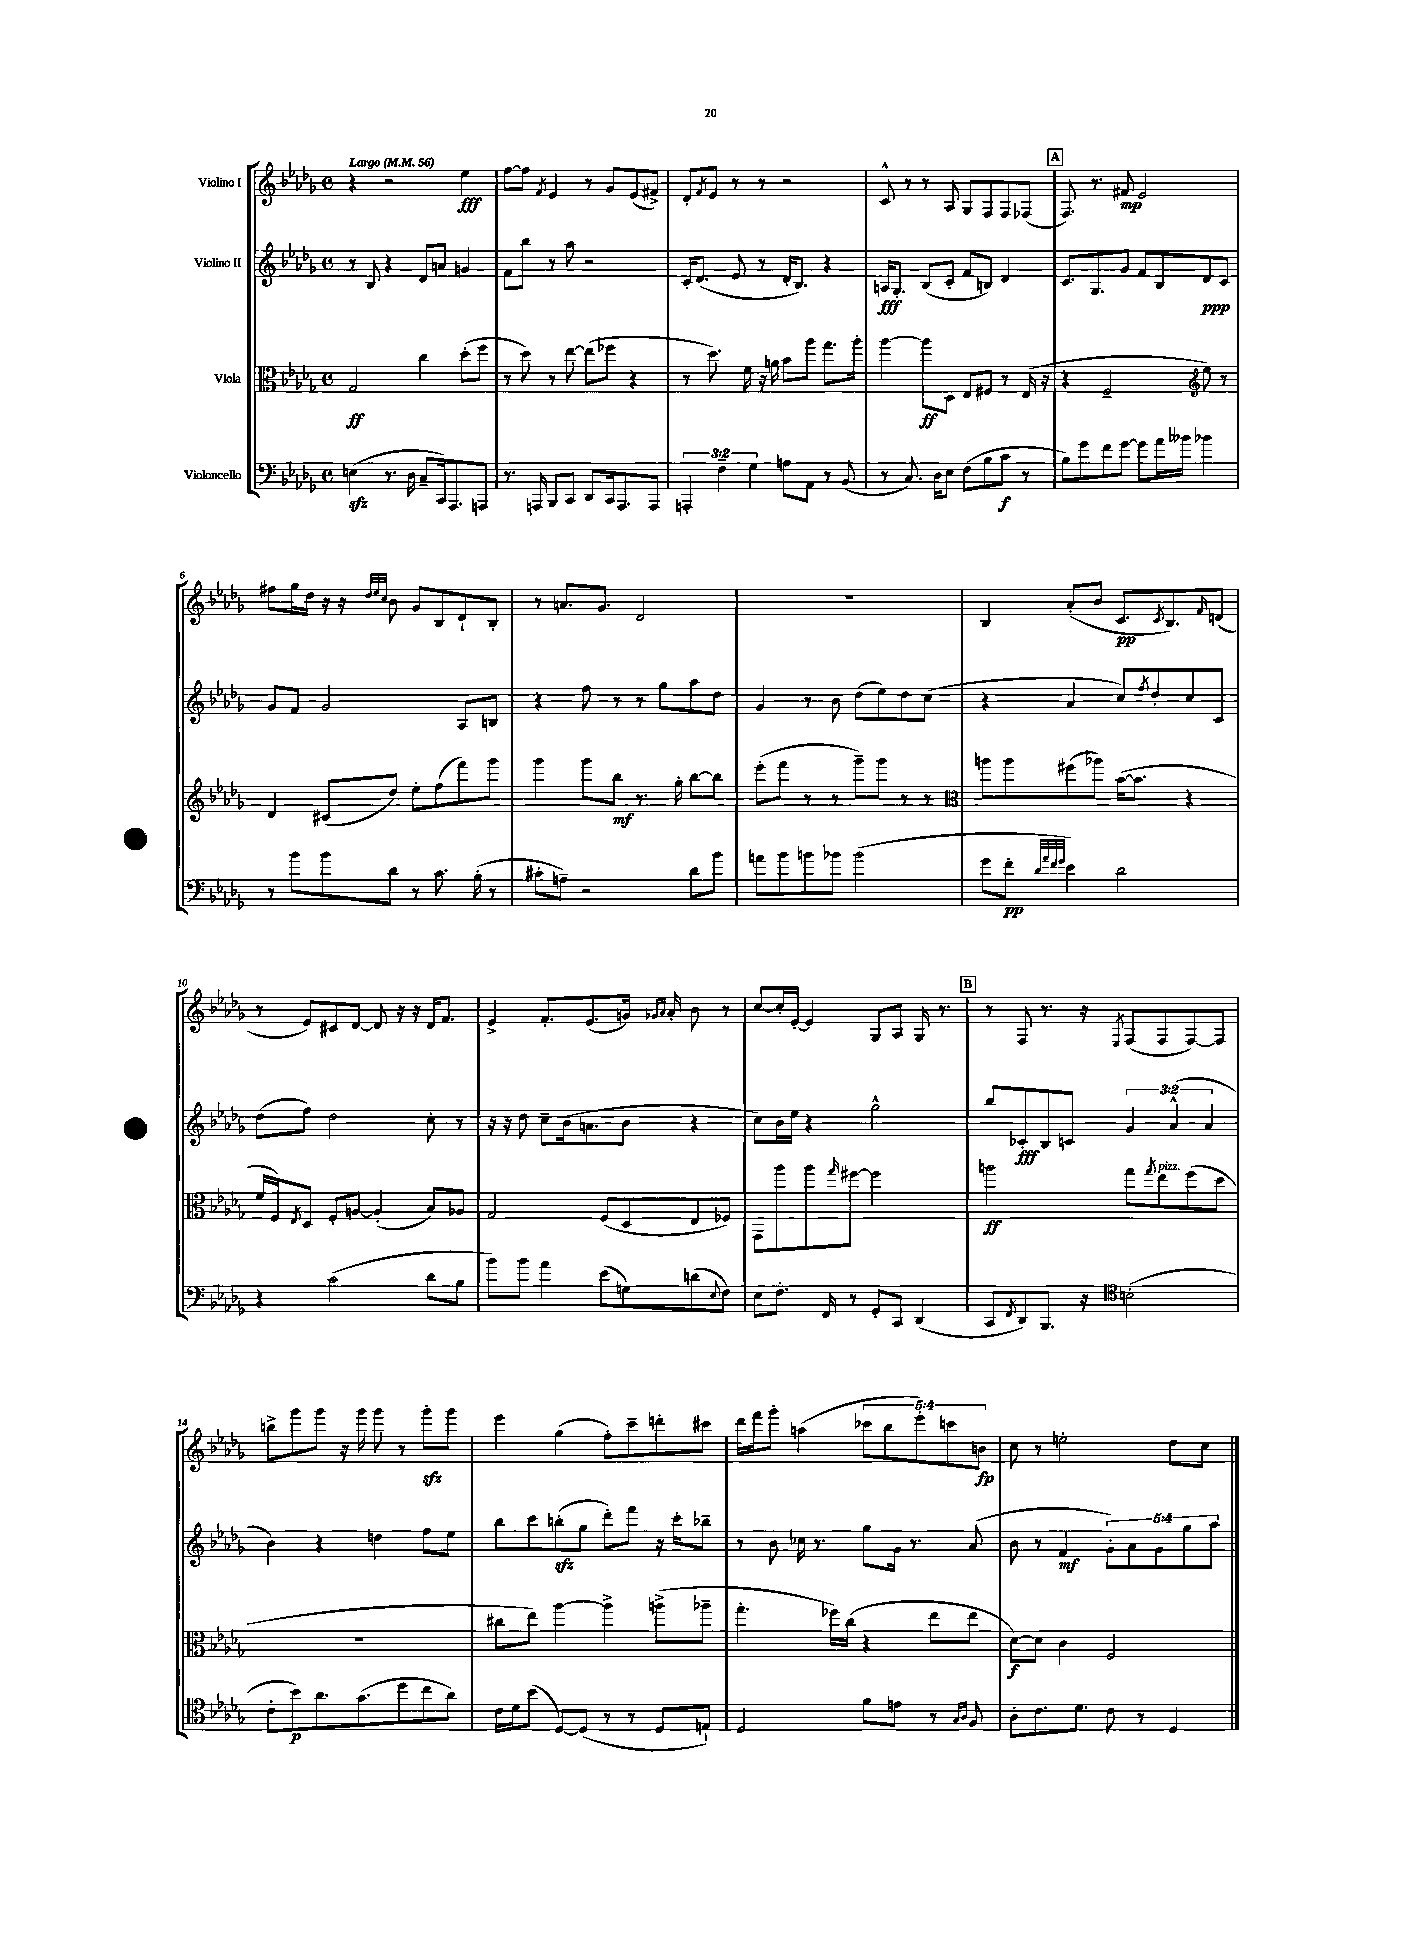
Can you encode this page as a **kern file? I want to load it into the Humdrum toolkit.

**kern	**kern	**kern	**kern
*staff4	*staff3	*staff2	*staff1
*clefF4	*clefC3	*clefG2	*clefG2
*k[b-e-a-d-g-]	*k[b-e-a-d-g-]	*k[b-e-a-d-g-]	*k[b-e-a-d-g-]
*M4/4	*M4/4	*M4/4	*M4/4
*met(c)	*met(c)	*met(c)	*met(c)
*MM56	*MM56	*MM56	*MM56
(4E	2G-	8r	4r
.	.	8B-	.
8.r	.	4r	2r
16D-	.	.	.
8C~	4cc	8d-	.
16CC)	.	8a	.
8.AAA-	.	.	.
.	(8dd-'	4g	4ee-
8AAA	8ff	.	.
=	=	=	=
8.r	8r	8f	[8ff
.	8dd-)	8bb-	8ff]
16AAA	.	.	.
.	.	.	8qf
8BBB-	8r	8r	4e-
8CC	[8ee-	8aa-	.
8DD-	(8ee-]	2r	8r
16CC	8ff-	.	8g-
8.AAA	.	.	.
.	4r	.	(8e-
8AAA	.	.	8f#^)
=	=	=	=
6AAA'	8r	16c'	8d-'
.	.	(8.d-	.
.	.	.	8qf
.	8.dd-)	.	8e-
6F~	.	.	.
.	.	8e-	8r
.	16f	.	.
6G-	.	.	.
.	16r	8r	8r
.	16a	.	.
8A	8b-	16d-'	2r
.	.	8.B-)	.
8AA-	8aa-	.	.
8r	8.gg-	4r	.
(8BB-	.	.	.
.	16aa-'	.	.
=	=	=	=
8r	[4aa-	16A	8c^^
.	.	8.G-'	.
8.C)	.	.	8r
.	8aa-]	(8B-	8r
16D-	.	.	.
8E-	8D-	8c'	8A-
(8F	8E-	8f	8G-
8B-	8F#	8B)	8F
8c	8r	4d-	8F
8r	(16E-	.	(8F-
.	16r	.	.
=	=	=	=
8B-)	4r	8.c	8.F)
8g-	.	.	.
.	.	8.G-	8.r
8f	2F~	.	.
[8g-	.	8g-	8f#
8g-]	.	8f	2e-
16a-	.	8B-	.
16b--	.	.	.
*	*clefG2	*	*
4b-	8ee-)	8d-	.
.	8r	8c	.
=	=	=	=
8r	4d-	8g-	8ff#
8b-	.	8f	16gg-
.	.	.	16dd-
8b-	(8c#	2g-	16r
.	.	.	16r
.	.	.	32qqdd-
.	.	.	32qqee-
.	.	.	32qqcc
8d-	8dd-)	.	8b-
8r	8ee-'	.	8g-
8.c	(8ff	.	8B-
.	8fff)	8A-	8d-`
(16B-'	.	.	.
8r	8ggg-	8B	8B-'
=	=	=	=
8c#'	4ggg-	4r	8r
8A~)	.	.	8.a
2r	8ggg-	8ff	.
.	.	.	8.g-
.	8bb-	8r	.
.	8.r	8r	2d-
.	.	8gg-	.
.	16gg-'	.	.
8d-	[8bb-	8aa-	.
8b-	8bb-]	8dd-	.
=	=	=	=
8a	(8eee-'	4g-	1r
8b-	8fff	.	.
8b	8r	8r	.
8b-	8r	8b-	.
(2b-	8ggg-~)	(8dd-	.
.	8ggg-	8ee-)	.
.	8r	8dd-	.
.	8r	(8cc	.
=	=	=	=
*	*clefC3	*	*
8g-	8aa	4r	4B-
8f'	8aa	.	.
32qqd-	.	.	.
32qqa-	.	.	.
32qqf	.	.	.
32qqg-	.	.	.
4e-)	(8ff#	4a-	(8a-'
.	8aa-)	.	8b-
2d-	([16b-	8cc)	8.c
.	8.b-]	.	.
.	.	8qff	.
.	.	8dd-'	.
.	.	.	8qc
.	.	.	8.B-)
.	4r	8cc	.
.	.	.	16qqf
.	.	8c	(8d
=	=	=	=
4r	16f	(8dd-	8r
.	16F)	.	.
.	8qE-	.	.
.	8D-	8ff)	8e-)
(2c	8F'	2dd-	8c#
.	[8A	.	[8d-
.	(4A']	.	8d-]
.	.	.	16r
.	.	.	16r
8d-	8B-)	8cc'	16d-
.	.	.	8.f
8B-	8A-	8r	.
=	=	=	=
8b-)	2G-	16r	4e-^
.	.	16r	.
8b-	.	8dd-	.
4a-	.	8cc~	8.f'
.	.	(16b-	.
.	.	8.a	(8.e-
(8e-	(8F	.	.
8G)	8D-	8b-	16g)
.	.	.	16qqg-
.	.	.	16qqa-
.	.	.	16a-'
(8d	8E-	4r	8b-
8qqE-	.	.	.
8F)	8F-)	.	8r
=	=	=	=
8E-	8GG-	8cc)	[8cc
8.F'	8aa-	16b-	16cc']
.	.	16ee-	[16e-'
.	8aa-	4r	4e-]
16FF	.	.	.
.	16qqgg-	.	.
8r	[8ff#	.	.
8GG-'	2ff#]	2gg-^^	8G-
8CC	.	.	8A-
(4DD-	.	.	16G-
.	.	.	8.r
=	=	=	=
8CC	2aa	8bb-	8r
8qFF	.	.	.
8DD-)	.	8c-'	8F
8.BBB-	.	8B-	8.r
.	.	8c	.
16r	.	.	16r
*clefC4	*	*	*
.	.	.	8qE-
(2B'	8gg-	6g-	(8F
.	8qgg-	.	.
.	8ee-	.	8F
.	.	(6a-^^	.
.	(8ff	.	[8F)
.	.	6a-	.
.	8dd-	.	8F]
=	=	=	=
8c'	1r	4b-)	8bb^
8b-)	.	.	8ggg-
8.a-	.	4r	8ggg-
.	.	.	16r
(8.g-	.	.	16ggg-
.	.	4dd	8ggg-
8dd-	.	.	8r
8cc	.	8ff	8ggg-'
8a-)	.	8ee-	8ggg-
=	=	=	=
16c	8cc#	8bb-	4eee-
16d-	.	.	.
(8b-	8ee-)	8ccc	.
[8D-)	[4aa-	(8bb'	(4gg-
(8D-]	.	8gg-	.
8r	4aa-^]	8ddd-')	8ff')
8r	.	8fff	8ccc~
8D-	(8aa^	16r	8ddd'
.	.	16ccc'	.
8E`)	8aa-~	8bb-~	8ccc#
=	=	=	=
2D-	4.gg-'	8r	16ddd-
.	.	.	16fff
.	.	8b-	8ggg-'
.	.	16cc-	(4aa
.	.	8.r	.
.	16ff-)	.	.
.	(16cc	.	.
8f	4r	8gg-	10ccc-
.	.	.	10bb-
8e	.	16g-	.
.	.	8.r	.
.	.	.	10eee-')
8r	8ee-	.	.
.	.	.	10ccc
16qqG-	.	.	.
16qqA-	.	.	.
8F	8ee-	(8a-	.
.	.	.	10b
=	=	=	=
8A-'	[8d-)	8b-	8cc
8.c	8d-]	8r	8r
.	4c	4f	2ee'
8.d-	.	.	.
8c	2F	10g-')	.
.	.	10a-	.
8r	.	.	.
.	.	10g-	.
4D-	.	.	8dd-
.	.	10gg-	.
.	.	.	8cc
.	.	10aa-	.
==	==	==	==
*-	*-	*-	*-
